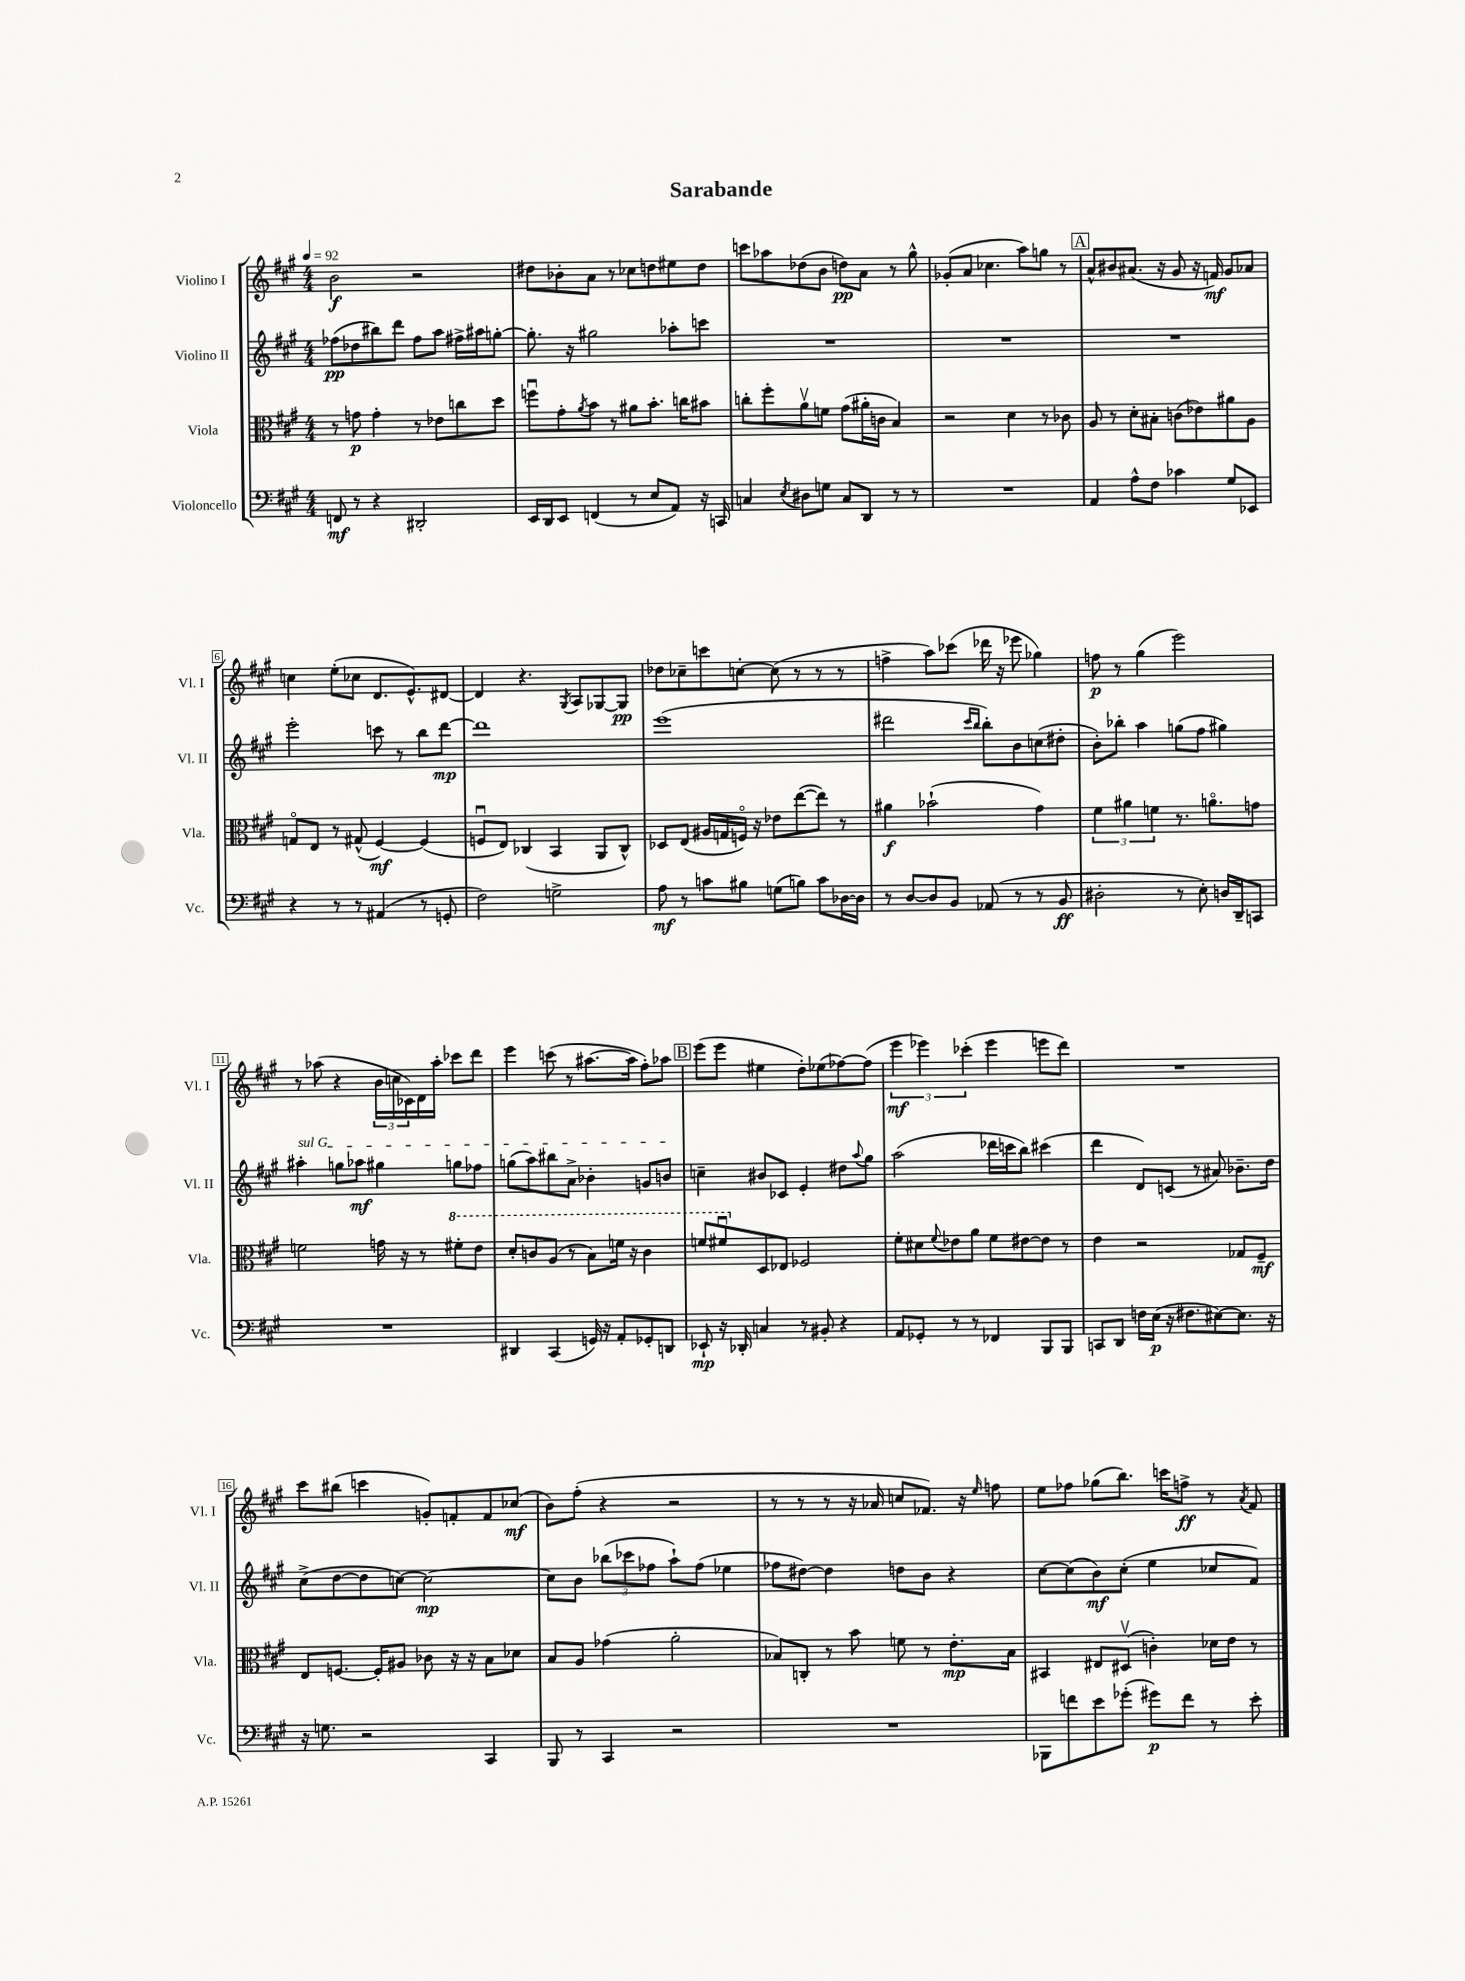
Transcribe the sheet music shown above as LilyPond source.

\header { title = "Sarabande" }
<<
\new StaffGroup <<
\new Staff = "s0" \with { instrumentName = "Violino I" shortInstrumentName = "Vl. I" } {
    \clef treble \key a \major \numericTimeSignature \time 4/4 \tempo 4 = 92
    b'2\f r2 |
    dis''8 bes'8-. a'8 r8 ces''8 d''8 eis''8 d''8 |
    c'''8 aes''8 des''8( b'8 d''8\pp) a'8 r8 gis''8-^ |
    ges'8-.( a'8 ces''4. a''8) g''8 r8 |
    \mark \markup { \box "A" } a'8-^ bis'8 ais'8.( r16 gis'8 r16 f'16\mf) gis'8 aes'8 |
    c''4 e''8-.( ces''8 d'8. e'8.-^) dis'8~ |
    dis'4 r4. \acciaccatura { gis8 } a8 ges8~ ges8\pp |
    des''8 ces''8-- c'''8 c''8~-. c''8( r8 r8 r8 |
    f''4-> a''8) ces'''8( des'''16 r16 ees'''8 ges''4) |
    f''8\p r8 gis''4( e'''2) |
    r8 aes''8( r4 \tuplet 3/2 { b'16 c''16 ces'16) } d'16 aes''16-. ces'''8 d'''8 |
    e'''4 c'''8( r8 ais''8.~ ais''16 fis''8-.) aes''8 |
    \mark \markup { \box "B" } e'''8( e'''8 eis''4 d''8-.) ees''8( fes''8~) fes''8( |
    \tuplet 3/2 { e'''4\mf ees'''4) ces'''4-.( } ees'''4 e'''8 d'''8) |
    R1 |
    cis'''8 bis''8( c'''4 g'8-.) f'8-. f'8 ces''8\mf( |
    b'8) fis''8-.( r4 r2 |
    r8 r8 r8 r16 aes'16 c''8 fes'8.) r16 \grace { e''16 } f''8 |
    e''8 fes''8 ges''8( b''8.) c'''16 f''8->\ff r8 \acciaccatura { a'8 } fis'8 \bar "|." |
}
\new Staff = "s1" \with { instrumentName = "Violino II" shortInstrumentName = "Vl. II" } {
    \clef treble \key a \major \numericTimeSignature \time 4/4
    fes''8\pp( des''8 bis''8) d'''8 fes''8 a''8 fis''16-> ais''16 g''8~-. |
    g''8.-. r16 gis''2 aes''8-. c'''8 |
    R1 |
    R1 |
    \mark \markup { \box "A" } R1 |
    e'''2-. c'''8 r8 b''8 d'''8~\mp |
    d'''1 |
    e'''1( |
    dis'''2 \grace { cis'''16 b''16 } b''8-.) b'8 c''8( dis''8-. |
    b'8-.) bes''8-. a''4 g''8( fis''8 gis''4) |
    \once \override TextSpanner.bound-details.left.text = \markup { \italic "sul G" } ais''4-.\startTextSpan g''8 aes''8\mf gis''4 g''8 fes''8 |
    g''8( a''8) bis''8 a'8-> bes'4-. g'8 b'8\stopTextSpan |
    \mark \markup { \box "B" } c''4-- bis'8 ces'8 e'4-. dis''8 \appoggiatura { a''8 } gis''8 |
    a''2( des'''16 c'''16 b''8) cis'''4( |
    d'''4 d'8) c'8( r8 ais'8) bes'8.-- d''16 |
    cis''8->( d''8~ d''8 c''8~) c''2~\mp |
    c''8 b'8 \tuplet 3/2 { bes''8( ces'''8 fes''8 } a''8-!) fes''8( ees''4 |
    fes''8 dis''8~) dis''4 d''8 b'8 r4 |
    cis''8~ cis''8( b'8\mf) cis''8-.( e''4 ces''8 fis'8) \bar "|." |
}
\new Staff = "s2" \with { instrumentName = "Viola" shortInstrumentName = "Vla." } {
    \clef alto \key a \major \numericTimeSignature \time 4/4
    r8 g'8\p g'4-. r8 ees'8 c''8 d''8 |
    f''8\downbow gis'8-. \acciaccatura { a'8 } b'8 r8 ais'8 b'8.-. c''16 bis'8 |
    c''8-. fis''8-. a'8\upbow f'8 gis'8( ais'16-. c'16 b4) |
    r2 d'4 r8 ces'8 |
    \mark \markup { \box "A" } a8 r8 d'8-. bis8-. c'8( ees'8) ais'8 a8 |
    g8\flageolet e8 r8 gis8-^( fis4~\mf) fis4( |
    f8\downbow e8) ces4( b,4 a,8 ces8-^) |
    des8 e8( ais16 g16 f16\flageolet) r16 ees'8 e''8~( e''8) r8 |
    ais'4\f bes'2-!( gis'4) |
    \tuplet 3/2 { fis'4 ais'4 f'4 } r8. a'8.\flageolet g'8 |
    f'2 g'16 r16 r8 \ottava #1 fis''!8-. e''8 |
    d''8-. c''8 a'8( r8 b'8) f''16 r16 c''4 |
    \mark \markup { \box "B" } f''8 fis''8\downbow \ottava #0 d8 ees8 fes2 |
    fis'8-. dis'8 \appoggiatura { fis'8 } ees'8 a'8 fis'8 eis'8~ eis'8 r8 |
    e'4 r2 ges8 fis8--\mf |
    e8 f8.~ f16-. ais8 ces'8 r16 r16 b8 des'8 |
    b8 a8 ges'4( a'2-. |
    bes8) c8-. r8 b'8 f'8 r8 e'8.-.\mp bes16 |
    bis,4 eis8 dis8\upbow( c'4-.) des'16 e'16 r8 \bar "|." |
}
\new Staff = "s3" \with { instrumentName = "Violoncello" shortInstrumentName = "Vc." } {
    \clef bass \key a \major \numericTimeSignature \time 4/4
    f,8\mf r8 r4 dis,2-. |
    e,16 d,16 e,8 f,4( r8 e8 a,8) r16 c,16 |
    c4 \acciaccatura { e8 } dis8 g8 c8 d,8 r8 r8 |
    R1 |
    \mark \markup { \box "A" } a,4 a8-^ fis8 ces'4 gis8 ees,8 |
    r4 r8 r8 ais,4( r8 g,8-. |
    fis2) g2-> |
    a8\mf r8 c'8 bis8 g8( b8) c'8 des16~ des16 |
    r8 d8~ d8 b,8 aes,8( r8 r8 b,8\ff |
    dis2-. r8 e8-.) d16 d,16-- c,8 |
    R1 |
    dis,4 cis,4( g,16) r16 a,8-. ges,8-. d,8 |
    \mark \markup { \box "B" } ees,8-!\mp r16 des,16-. c4 r8 bis,8-. r4 |
    a,8 ges,8-. r8 r8 fes,4 b,,8 b,,8 |
    c,8 d,8 f16 e16\p( r16 fis8. eis8~) eis8. r16 |
    r16 g8. r2 cis,4 |
    b,,8 r8 cis,4 r2 |
    R1 |
    bes,,8 f'8 e'8 ges'8-.( gis'8\p) f'8 r8 e'8-. \bar "|." |
}
>>
>>
\layout { \context { \Score \override BarNumber.stencil = #(make-stencil-boxer 0.1 0.3 ly:text-interface::print) } }
